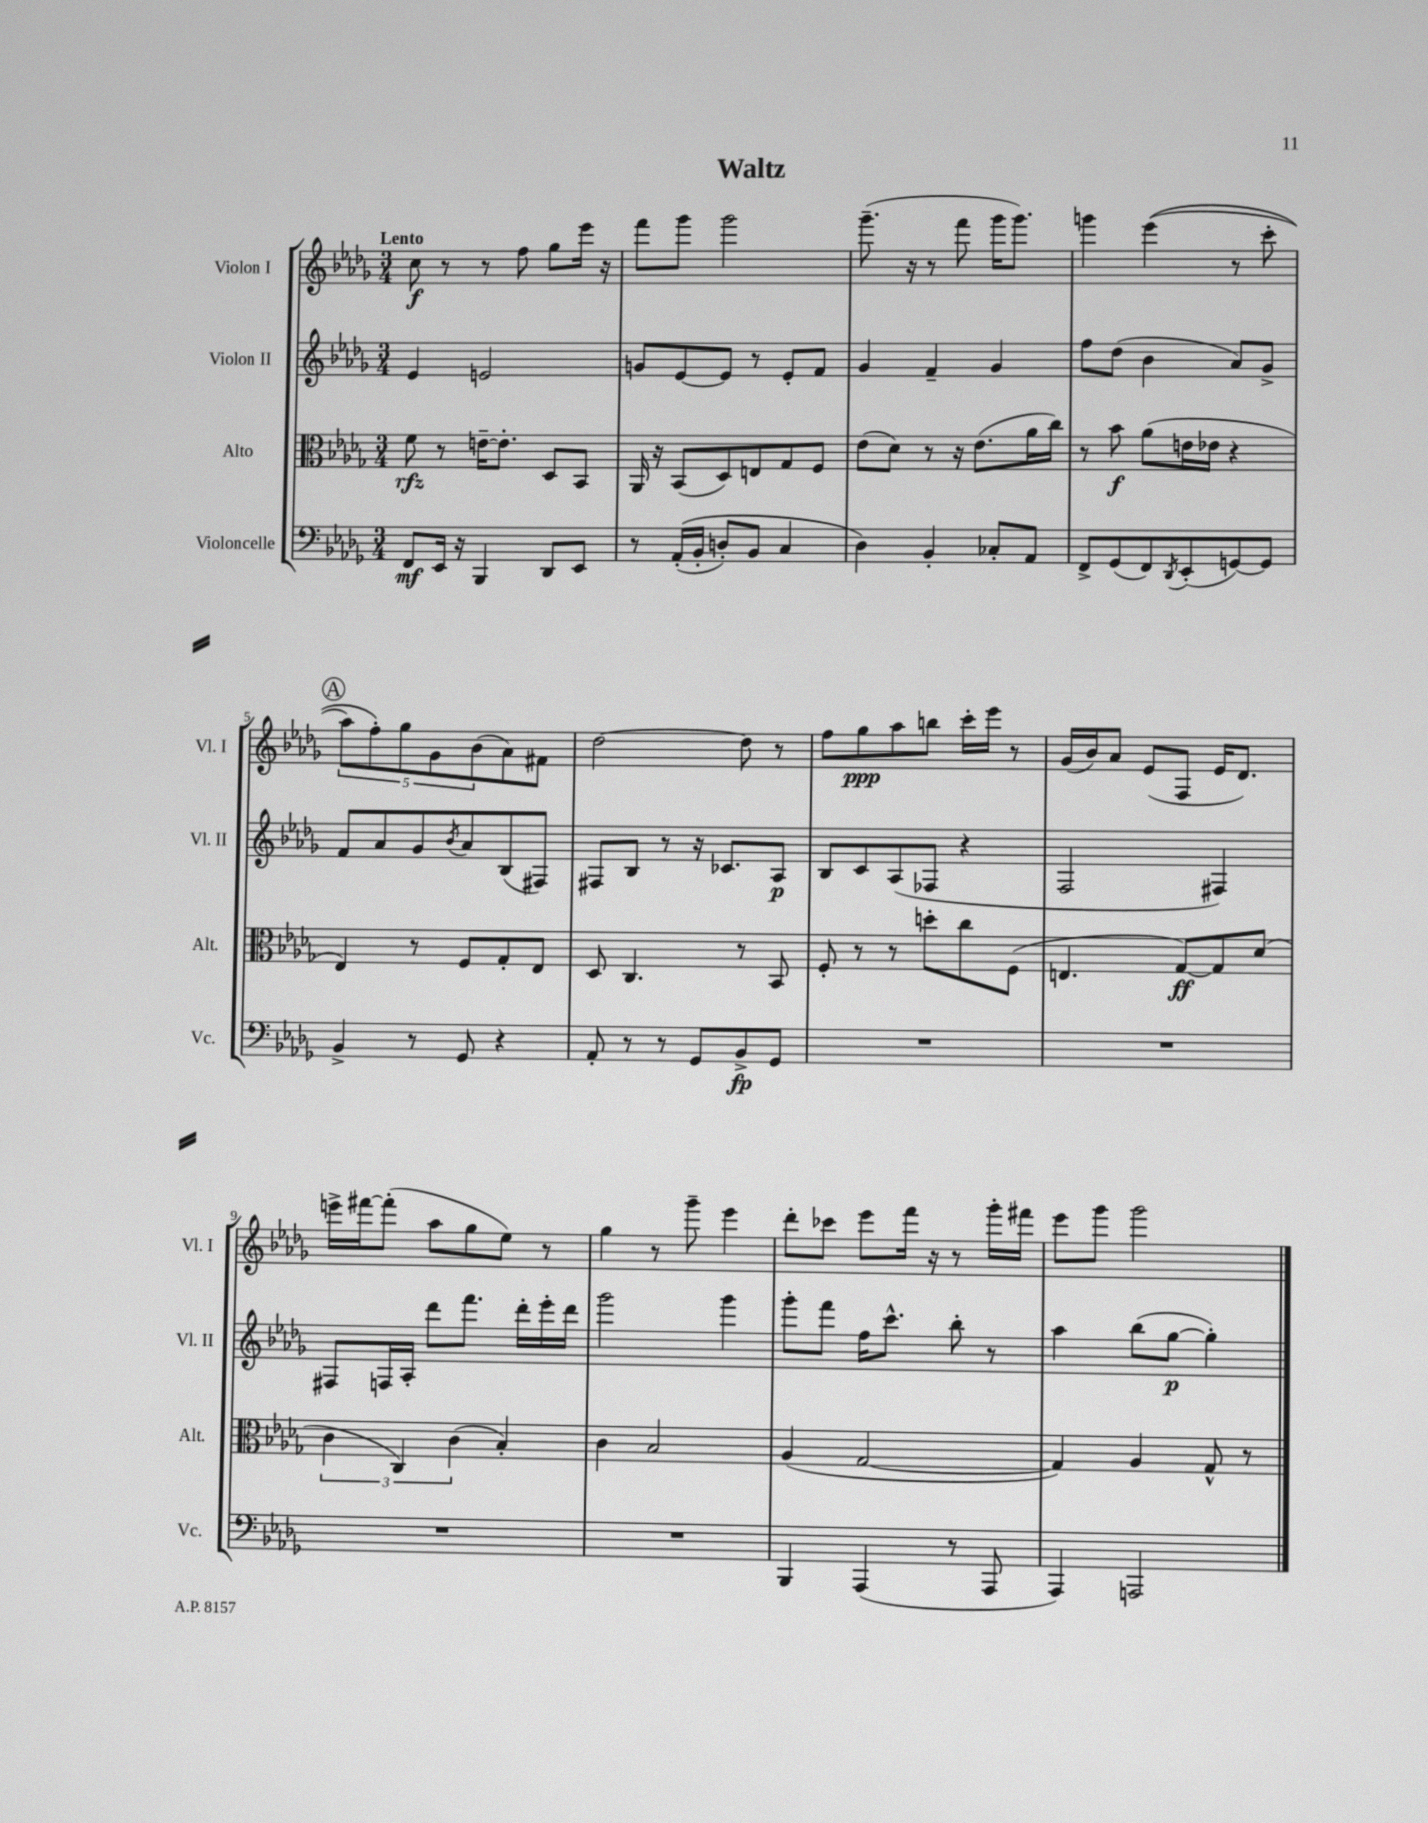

**kern	**kern	**kern	**kern
*staff4	*staff3	*staff2	*staff1
*clefF4	*clefC3	*clefG2	*clefG2
*k[b-e-a-d-g-]	*k[b-e-a-d-g-]	*k[b-e-a-d-g-]	*k[b-e-a-d-g-]
*M3/4	*M3/4	*M3/4	*M3/4
8FF/L	8f\	4e-/	8cc\
16EE-/Jk	8r	.	8r
16r	.	.	.
4BBB-/	[16e~\LK	2e/	8r
.	8.e'\]J	.	.
.	.	.	8ff\
8DD-/L	8D-/L	.	8gg-\L
8EE-/J	8BB-/J	.	16eee-\Jk
.	.	.	16r
=	=	=	=
8r	16AA-/	8g/L	8fff\L
.	16r	.	.
&((16AA-'/LL	(8BB-/L	[8e-/	8ggg-\J
16BB-'/JJ	.	.	.
8D'/L)	8D-/)	8e-/]J	2ggg-\
8BB-/J	8E/	8r	.
4C/	8G-/	8e-'/L	.
.	8F/J	8f/J	.
=	=	=	=
4D-\&)	(8e-\L	4g-/	(8.ggg-~\
.	8d-\J)	.	.
.	.	.	16r
4BB-'/	8r	4f~/	8r
.	16r	.	8fff\
.	(8.e-\L	.	.
8C-'/L	.	4g-/	16ggg-\LK
.	.	.	8.ggg-\J)
8AA-/J	16a-\L	.	.
.	16cc\JJ)	.	.
=	=	=	=
8FF^/L	8r	8ff\L	4ggg\
(8GG-/	8b-\	(8dd-\J	.
8FF/)	(8a-\L	4b-\	&((4eee-\
8qDD-/	.	.	.
(8EE-'/	16e\L	.	.
.	16e-\JJ	.	.
[8GG/)	4r	8a-/L)	8r
8GG/]J	.	8g-^/J	8ccc'\
=	=	=	=
4BB-^/	4E-/)	8f/L	10aa-\L)
.	.	.	10ff'\&)
.	.	8a-/	.
.	.	.	10gg-\
8r	8r	8g-/	.
.	.	.	10g-\
.	.	8qb-/	.
8GG-/	8F/L	8a-/	.
.	.	.	(10b-\
4r	8G-'/	(8B-/	8a-\)
.	8E-/J	8F#/J)	8f#\J
=	=	=	=
8AA-'/	8D-/	8F#/L	[2dd-\
8r	4.C/	8B-/J	.
8r	.	8r	.
8GG-/L	.	16r	.
.	.	8.c-/L	.
8BB-^/	8r	.	8dd-\]
8GG-/J	8BB-/	8A-/J	8r
=	=	=	=
2.r	8F'/	8B-/L	8ff\L
.	8r	8c/	8gg-\
.	8r	(8A-/	8aa-\
.	8dd'\L	8F-/J	8bb\J
.	8cc\	4r	16ccc'\LL
.	.	.	16eee-\JJ
.	(8F\J	.	8r
=	=	=	=
2.r	4.E/	2F/	(16g-/LL
.	.	.	16b-/J)
.	.	.	8a-/J
.	.	.	(8e-/L
.	[8G-/L)	.	8F/J
.	8G-/]	4F#/)	16e-/LK
.	.	.	8.d-/J)
.	(8d-/J	.	.
=	=	=	=
2.r	6c\	8F#/L	16eee^\LL
.	.	.	[16fff#\J
.	.	16F/L	(8fff#'\]J
.	6C/)	.	.
.	.	16A-'/JJ	.
.	.	8ddd-\L	8aa-\L
.	(6c\	.	.
.	.	8.fff\J	8gg-\
.	4B-'/)	.	8ee-\J)
.	.	16ddd-'\LL	.
.	.	16eee-'\	8r
.	.	16ddd-\JJ	.
=	=	=	=
2.r	4c\	2ggg-\	4gg-\
.	2B-/	.	8r
.	.	.	8ggg-~\
.	.	4ggg-\	4eee-\
=	=	=	=
4BBB-/	(4A-/	8ggg-'\L	8ddd-'\L
.	.	8fff\J	8ccc-\J
(4AAA-/	[2G-/	16ff\LK	8eee-\L
.	.	8.ccc^^\J	.
.	.	.	16fff\Jk
.	.	.	16r
8r	.	8bb-'\	8r
8AAA-/	.	8r	16ggg-'\LL
.	.	.	16fff#\JJ
=	=	=	=
4AAA-/)	4G-/])	4aa-\	8eee-\L
.	.	.	8ggg-\J
2AAA/	4A-/	(8bb-\L	2ggg-\
.	.	[8gg-\J	.
.	8G-^^/	4gg-'\])	.
.	8r	.	.
==	==	==	==
*-	*-	*-	*-
